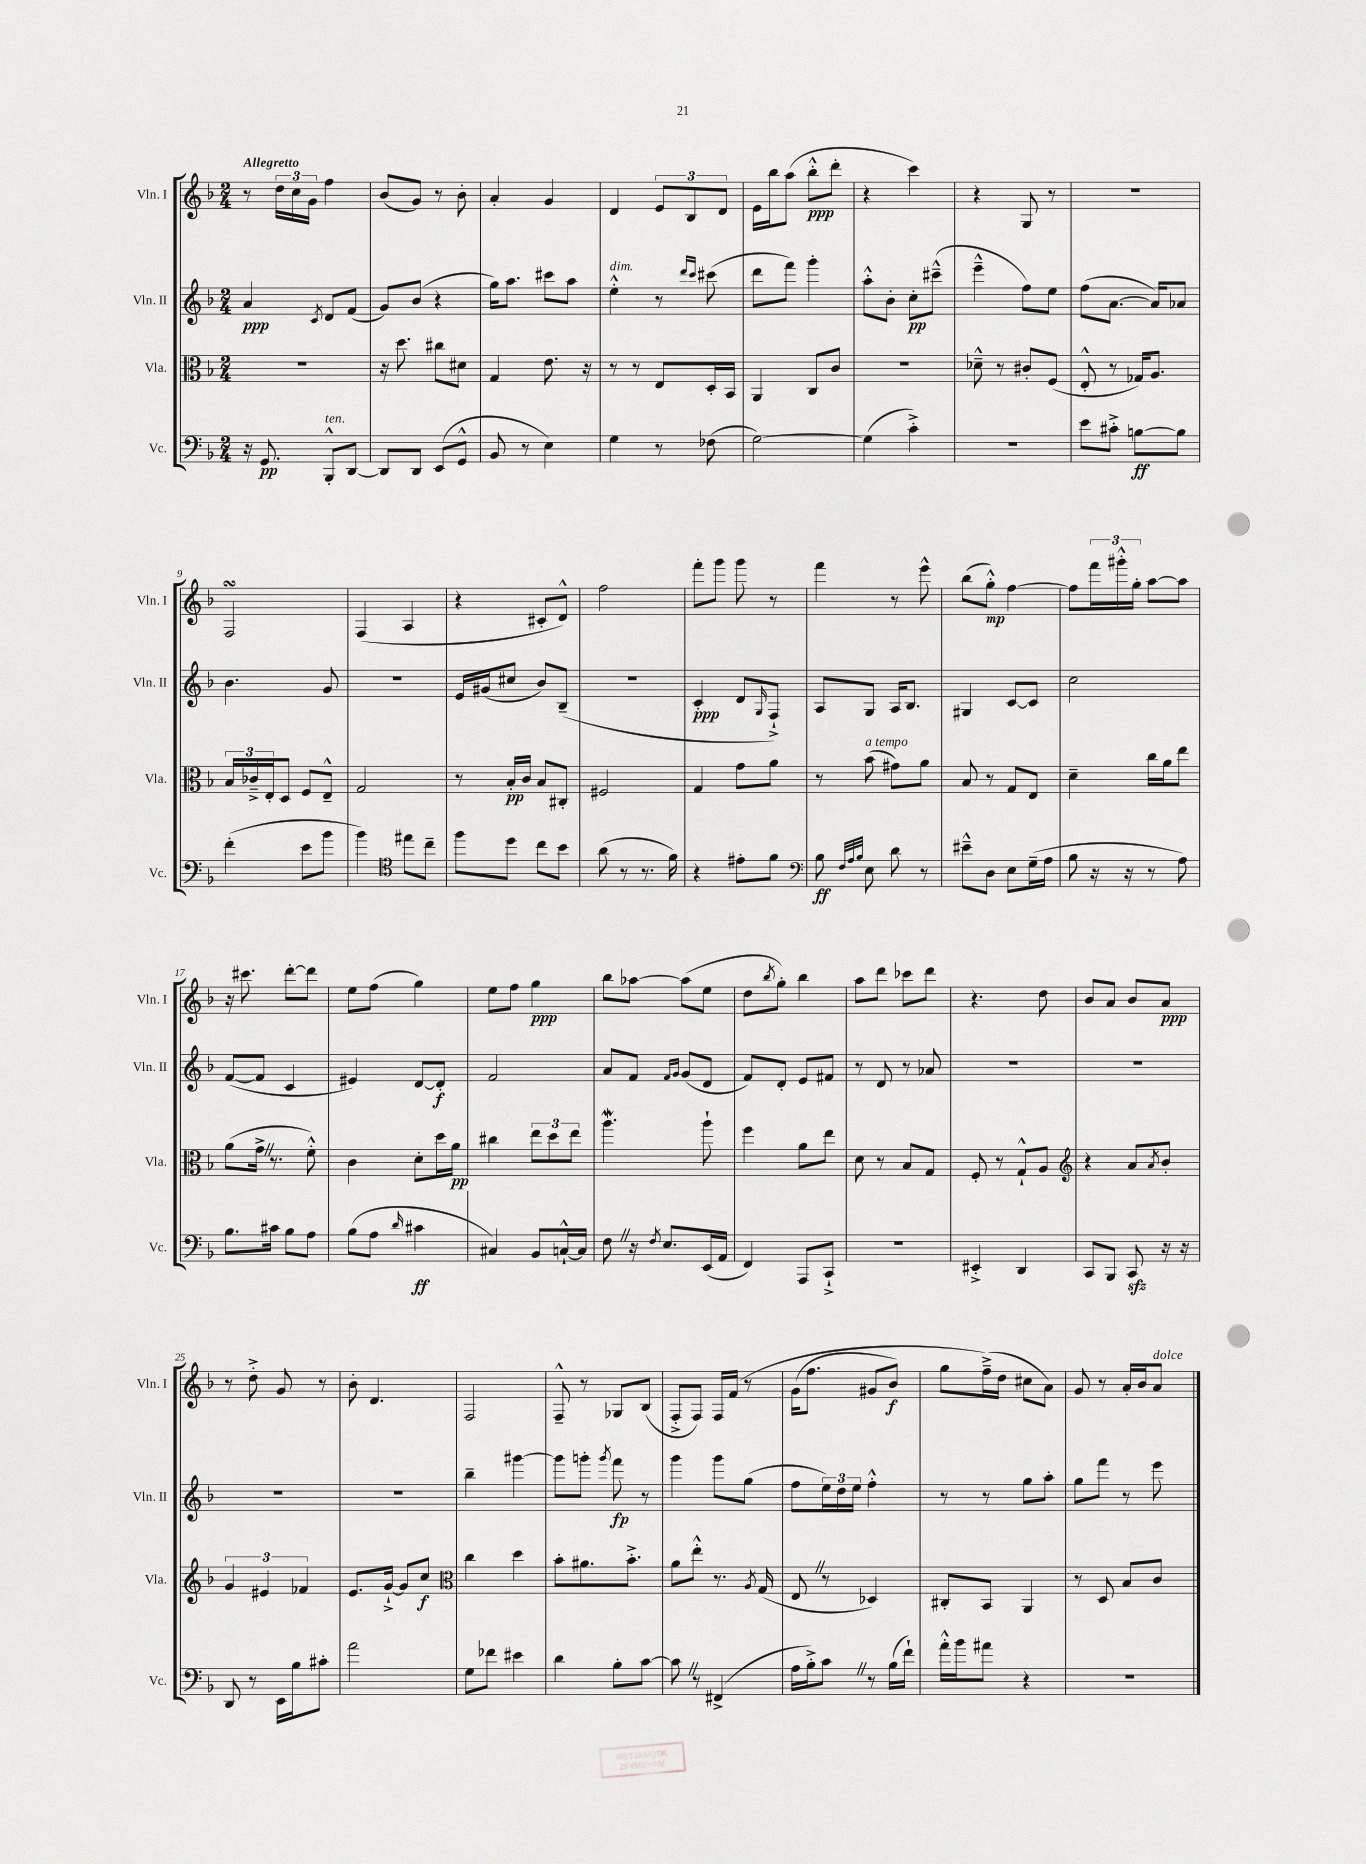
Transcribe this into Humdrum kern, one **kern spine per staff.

**kern	**kern	**kern	**kern
*staff4	*staff3	*staff2	*staff1
*clefF4	*clefC3	*clefG2	*clefG2
*k[b-]	*k[b-]	*k[b-]	*k[b-]
*M2/4	*M2/4	*M2/4	*M2/4
16r	2r	4a	8r
8.GG	.	.	.
.	.	.	24dd
.	.	.	24cc
.	.	.	24g
.	.	8qc	.
8BBB-'^^	.	8d	4ff
[8DD	.	(8f	.
=	=	=	=
8DD]	16r	8g)	(8b-
.	8.dd	.	.
8DD	.	(8b-	8g)
(8EE	8cc#	4r	8r
8GG^^	8d#	.	8b-'
=	=	=	=
8BB-	4G	16gg)	4a'
.	.	8.aa	.
8r	.	.	.
4E)	8.e	8ccc#	4g
.	.	8aa	.
.	16r	.	.
=	=	=	=
4G	8r	4ee'^^	4d
.	8r	.	.
8r	8E	8r	12e
.	.	.	12B-
.	.	16qqddd	.
.	.	16qqccc	.
(8F-	16D'	(8ccc#	.
.	.	.	12d
.	16BB-	.	.
=	=	=	=
[2G)	4AA	8ddd	16e
.	.	.	16bb-
.	.	8fff)	(8aa
.	8C	4ggg'	8bb-'^^
.	8c	.	8ddd'
=	=	=	=
(4G]	2r	8aa'^^	4r
.	.	8b-'	.
4c'^)	.	8cc'	4ccc)
.	.	(8ccc#~^^	.
=	=	=	=
2r	8d-~^^	4eee~^^	4r
.	8r	.	.
.	8c#'	8ff)	8G
.	(8F	8ee	8r
=	=	=	=
8e	8E'^^	(8ff	2r
8c#'^	8r	[8.a	.
[8B	16G-)	.	.
.	8.A	16a])	.
8B]	.	8a-	.
=	=	=	=
(4f'	24B-	4.b-	2F
.	24c-~^	.	.
.	24E'	.	.
.	8D	.	.
8e	8F	.	.
8b-	8E~^^	8g	.
=	=	=	=
4b-)	2G	2r	(4F
*clefC4	*	*	*
8ee#	.	.	4A
8cc~	.	.	.
=	=	=	=
8ff	8r	16e	4r
.	.	(16g#	.
8dd	16B-'	8cc#	.
.	16c	.	.
8cc	8B-	8b-)	8c#'
8b-	8C#'	(8B-~	8d^^)
=	=	=	=
(8a	2F#	2r	2ff
8r	.	.	.
8.r	.	.	.
16f)	.	.	.
=	=	=	=
4r	4G	4c'	8fff'
.	.	.	8ggg
8e#'	8g	8d	8ggg
.	.	16qqG	.
8f	8a	8F`^)	8r
=	=	=	=
*clefF4	*	*	*
8B-	8r	8A	4fff
32qqF	.	.	.
32qqA	.	.	.
32qqB-	.	.	.
8E	(8b-	8G	.
8d	8g#)	16A	8r
.	.	8.B-	.
8r	8a	.	8eee^^
=	=	=	=
8e#~^^	8B-	4G#	(8bb-
8D	8r	.	8gg'^^)
8E	8G	[8c	[4ff
(16G~	8E	8c]	.
16A	.	.	.
=	=	=	=
8B-	4d~	2cc	8ff]
16r	.	.	24fff
.	.	.	24ggg#'^^
16r	.	.	.
.	.	.	24gg'
8r	16cc	.	[8aa
.	16a	.	.
8A)	8ee	.	8aa]
=	=	=	=
8.B-	(8a	([8f	16r
.	.	.	8.ccc#
.	16g^	8f]	.
16c#	8.r	.	.
8B-	.	4c	[8ddd'
8A	8f'^^)	.	8ddd]
=	=	=	=
(8B-	4c	4e#)	8ee
8A	.	.	(8ff
16qqd	.	.	.
4c#	8d'	[8d	4gg)
.	16dd	8d']	.
.	16a	.	.
=	=	=	=
4C#)	4cc#	2f	8ee
.	.	.	8ff
8BB-	12ee	.	4gg
.	12dd	.	.
[16C`^^	.	.	.
.	12ee	.	.
16C]	.	.	.
=	=	=	=
8F	4.aa	8a	8bb-
16r	.	8f	[8aa-
8qF	.	.	.
8.E	.	.	.
.	.	16qqf	.
.	.	16qqg	.
.	.	(8g	(8aa-]
(16EE	8aa`	8d	8ee
16AA	.	.	.
=	=	=	=
4FF)	4ff	8f)	8dd
.	.	.	8qbb-
.	.	8d'	8gg')
8AAA	8a	8e	4bb-
8CC`^	8ee	8f#	.
=	=	=	=
2r	8d	8r	8aa
.	8r	8d	8ddd
.	8B-	8r	8ccc-
.	8G	8a-	8ddd
=	=	=	=
4EE#'^	8F'	2r	4.r
.	8r	.	.
4DD	8G`^^	.	.
.	8A	.	8dd
=	=	=	=
*	*clefG2	*	*
8CC	4r	2r	8b-
8BBB-	.	.	8a
8CC	8a	.	8b-
.	8qa	.	.
16r	8b-'	.	8a
16r	.	.	.
=	=	=	=
8DD	6g	2r	8r
8r	.	.	8dd'^
.	6e#	.	.
16EE	.	.	8g
16B-	.	.	.
.	6f-	.	.
8c#'	.	.	8r
=	=	=	=
2a	8.e	2r	8b-'
.	.	.	4.d
.	[16g`^	.	.
.	8g]	.	.
.	8cc	.	.
=	=	=	=
*	*clefC3	*	*
8G	4cc	4bb-~	2F
8f-	.	.	.
4e#	4dd	[4ggg#	.
=	=	=	=
4d	8b-'	8ggg#]	8F~^^
.	8.a#	8ggg'	8r
.	.	8qggg	.
8B-'	.	8fff	8G-
.	8.b-'^	.	.
[8c	.	8r	(8B-
=	=	=	=
8c]	8a	4ggg	8F'^
8r	8ee'^^	.	8F)
(4FF#^	8.r	8ggg	16F
.	.	.	&(16f
.	.	(8gg	8r
.	8qA	.	.
.	(16G	.	.
=	=	=	=
16A	8E	8ff	(16g
16B-'^)	.	.	8.ff
8c	8r	24ee)	.
.	.	24dd	.
.	.	24ee	.
8r	4D-)	4ff'^^	8g#
(16B-	.	.	8b-)
16f`)	.	.	.
=	=	=	=
16a'^^	8C#'	8r	8gg
16b-	.	.	.
8a#	8BB-	8r	(16ff~^&)
.	.	.	16dd
4r	4AA	8gg	8cc#
.	.	8aa'	8a)
=	=	=	=
2r	8r	8gg	8g
.	8D	8fff	8r
.	8B-	8r	16a'
.	.	.	16b-
.	8c	8eee	8a
==	==	==	==
*-	*-	*-	*-
